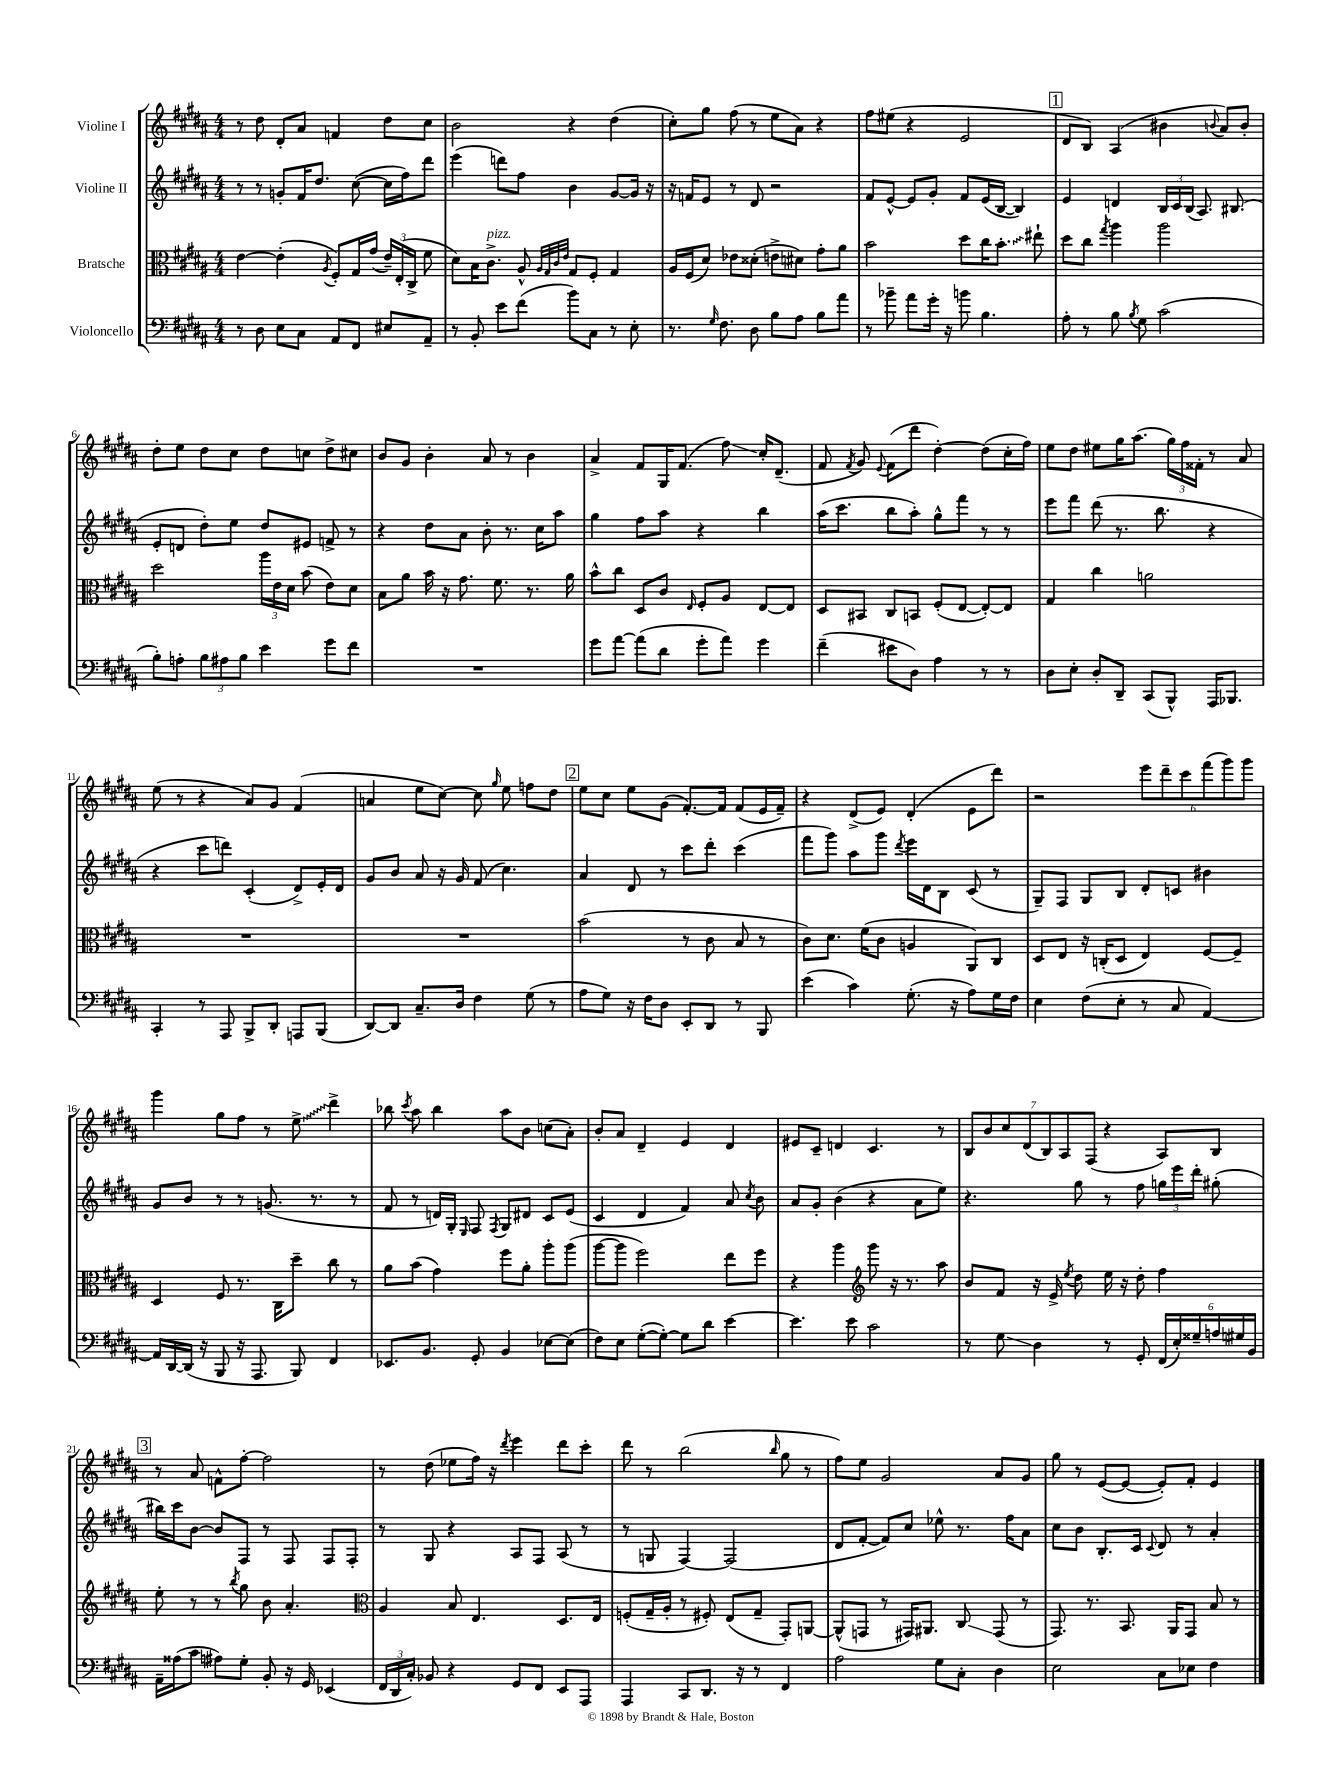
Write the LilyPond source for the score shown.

<<
\new StaffGroup <<
\new Staff = "s0" \with { instrumentName = "Violine I" } {
    \clef treble \key b \major \numericTimeSignature \time 4/4
    \autoBeamOff r8 dis''8 dis'8[-. ais'8] f'4 dis''8[ cis''8] |
    b'2 r4 dis''4( |
    cis''8[-.) gis''8] fis''8( r8 e''8[ ais'8]) r4 |
    fis''8[ eis''8]( r4 e'2 |
    \mark \markup { \box "1" } dis'8[ b8]) ais4( bis'4 \appoggiatura { b'8 } ais'8[) b'8]-. |
    dis''8[-. e''8] dis''8[ cis''8] dis''8[ c''8] dis''8[-> cis''8] |
    b'8[ gis'8] b'4-. ais'8 r8 b'4 |
    ais'4-> fis'8[ gis16 fis'8.]( fis''8\glissando) cis''16[-. dis'8.]--( |
    fis'8 \acciaccatura { fis'8 } gis'8) \appoggiatura { e'8 } fis'8[( dis'''8] dis''4~-.) dis''8[( cis''16-. fis''16]) |
    e''8[ dis''8] eis''8[ gis''16 ais''8.]( \tuplet 3/2 { gis''16[) fis''16 fisis'16]-. } r8 ais'8 |
    e''8( r8 r4 ais'8[) gis'8] fis'4( |
    a'4 e''8[ cis''8]~) cis''8 \grace { gis''16 } e''8 f''8[ dis''8] |
    \mark \markup { \box "2" } e''8[ cis''8] e''8[ gis'8]( fis'8.[~-.) fis'16] fis'8[( e'16 fis'16]--) |
    r4 dis'8[->( e'8]) dis'4-.( e'8[ dis'''8]) |
    r2 \tuplet 6/4 { e'''8[ dis'''8-- cis'''8 fis'''8( gis'''8) gis'''8] } |
    gis'''4 gis''8[ fis''8] r8 \once \override Glissando.style = #'zigzag e''8->\glissando dis'''4-> |
    bes''8 \acciaccatura { cis'''8 } ais''8 bes''4 ais''8[ b'8] c''8[( ais'8]-.) |
    b'8[-. ais'8] dis'4-- e'4 dis'4 |
    eis'8[ cis'8]-- d'4 cis'4. r8 |
    \tuplet 7/4 { b8[ b'8 cis''8 dis'8( b8) ais8 fis8]( } r4 ais8[) b8] |
    \mark \markup { \box "3" } r8 ais'8 f'8[-^ fis''8]~-. fis''2 |
    r8 dis''8( ees''8[ fis''16]) r16 \acciaccatura { dis'''8 } e'''4 dis'''8[ cis'''8]-. |
    dis'''8 r8 b''2( \grace { b''16 } gis''8 r8 |
    fis''8[) e''8] gis'2 ais'8[ gis'8] |
    gis''8 r8 e'8[~( e'8]~ e'8[-.) fis'8]-. e'4 \bar "|." |
}
\new Staff = "s1" \with { instrumentName = "Violine II" } {
    \clef treble \key b \major \numericTimeSignature \time 4/4
    \autoBeamOff r8 r8 g'8[-. fis'16 dis''8.] cis''8~( cis''16[ fis''16) dis'''8] |
    e'''4( d'''8[) fis''8] b'4 gis'8[~ gis'16] r16 |
    r16 f'16[ e'8] r8 dis'8 r2 |
    fis'8[ e'8]~-^ e'8[ gis'8]-. fis'8[ e'16( b16]~ b4) |
    \mark \markup { \box "1" } e'4 d'4 \tuplet 3/2 { b16[ cis'16 b16]( } ais8.) bis8.( |
    e'8[-. d'8] dis''8[-.) e''8] dis''8[ eis'8] f'8-> r8 |
    r4 dis''8[ ais'8] b'8-. r8. cis''16[ ais''8] |
    gis''4 fis''8[ ais''8] r4 b''4 |
    ais''16[( cis'''8.] b''8[ ais''8]-.) gis''8[-^ fis'''8] r8 r8 |
    e'''8[ fis'''8] dis'''8( r8. b''8. r4 |
    r4 cis'''8[ d'''8]) cis'4-.( dis'8[->) e'16-. dis'16] |
    gis'8[ b'8] ais'8 r16 gis'16 fis'8( cis''4.) |
    \mark \markup { \box "2" } ais'4 dis'8 r8 cis'''8[ dis'''8]-. cis'''4( |
    fis'''8[ gis'''8]) ais''8[ gis'''8] \acciaccatura { dis'''8 } e'''16[ dis'16 b8] cis'8( r8 |
    gis8[--) fis8] gis8[ b8] dis'8[-. c'8] bis'4 |
    gis'8[ b'8] r8 r8 g'8.( r8. r8 |
    fis'8 r8 d'16[) gis16]-. \grace { e16 } fis8 \acciaccatura { fis8 } gis8[ dis'8] cis'8[ e'8]( |
    cis'4 dis'4 fis'4) ais'8 \acciaccatura { cis''8 } b'8 |
    ais'8[ gis'8]-. b'4( r4 ais'8[ e''8]) |
    r4. gis''8 r8 fis''8 \tuplet 3/2 { g''16[ e'''16 dis'''16]-. } gis''8-.( |
    \mark \markup { \box "3" } bis''16[) cis'''16 b'8]~ b'8[ fis8] r8 fis8 fis8[ fis8]-. |
    r8 gis8 r4 ais8[ fis8] ais8( r8 |
    r8 g8 fis4~) fis2( |
    dis'8[ fis'8]~-. fis'8[) cis''8] ees''8-^ r8. fis''16[ ais'8] |
    cis''8[ b'8] b8.[-. cis'16] \appoggiatura { cis'8 } dis'8 r8 ais'4-. \bar "|." |
}
\new Staff = "s2" \with { instrumentName = "Bratsche" } {
    \clef alto \key b \major \numericTimeSignature \time 4/4
    \autoBeamOff e'4~ e'4-.( \acciaccatura { ais8 } fis8[-.) gis16 gis'16]( \tuplet 3/2 { e'16[--) e16-.( cis16]-> } fis'8 |
    dis'8[) b16 cis'8.]->^\markup { \italic "pizz." } ais8-^ \grace { ais32[ gis32 cis'32 e'32] } gis8[ fis8]-. gis4 |
    ais16[ fis16( dis'8]) ees'8[ disis'8]-.( e'8[-> dis'8]) gis'8[-. ais'8] |
    b'2 dis''8[ cis''16 \once \override Glissando.style = #'zigzag b'8.]-.\glissando eis''8-! |
    \mark \markup { \box "1" } dis''8[ cis''8] \acciaccatura { gis''8 } ais''4 ais''2 |
    dis''2 \tuplet 3/2 { ais''16[ e'16 dis'16] } b'8( e'8[) dis'8] |
    b8[ ais'8] b'16 r16 gis'8. fis'8. r8. ais'16 |
    b'8[-^ cis''8] dis8[ cis'8] \grace { e16 } fis8[-. ais8] e8[~ e8] |
    dis8[ bis,8] cis8[ b,8] fis8[-.( e8]~ e8[~-.) e8] |
    gis4 cis''4 a'2 |
    R1 |
    R1 |
    \mark \markup { \box "2" } b'2( r8 cis'8 b8 r8 |
    cis'8[) dis'8.] fis'16[( cis'8] a4 ais,8[) cis8] |
    dis8[ e8] r16 c16[-.( dis8] e4) fis8[~ fis8]-- |
    dis4 fis8 r8. cis16[ dis''8]-- cis''8 r8 |
    ais'8[ b'8]( gis'4) fis''8[ ais'8]-. ais''8[-. ais''8]( |
    ais''8[~ ais''8] fis''2) e''8[ fis''8] |
    r4 ais''4 \clef treble gis'''8 r16 r8. ais''8 |
    b'8[ fis'8] r16 e'16-> \acciaccatura { e''8 } dis''8 e''16 r16 dis''8-. fis''4 |
    \mark \markup { \box "3" } e''8-. r8 r8 \acciaccatura { b''8 } gis''8 b'8 ais'4.-. |
    \clef alto ais4 b8 e4. dis8.[ e16] |
    f8[-.( gis16-- ais16]-. r8 fis8-.) e8[( gis8]-- gis,8[-.) a,8]~ |
    a,8[-^( g,8] r8 gis,16[) ais,8.] cis8\glissando gis,8( r8 |
    gis,8.) r8. b,8. ais,16[ gis,8] b8 r8 \bar "|." |
}
\new Staff = "s3" \with { instrumentName = "Violoncello" } {
    \clef bass \key b \major \numericTimeSignature \time 4/4
    \autoBeamOff r8 dis8 e8[ cis8] ais,8[ fis,8] eis8[ ais,8]-- |
    r8 b,8-. e'8[ fis'8]( b'8[) cis8] r8 e8-. |
    r8. \grace { gis16 } fis8. dis8 b8[ ais8] b8[ ais'8] |
    r8 bes'8-- ais'8[ gis'16]-. r16 b'8 b4. |
    \mark \markup { \box "1" } ais8-. r8 b8 \acciaccatura { b8 } gis8 cis'2( |
    b8[-.) a8]-. \tuplet 3/2 { b8[ ais8 b8] } e'4 gis'8[ fis'8] |
    R1 |
    gis'8[ ais'8]~ ais'8[( dis'8] gis'8[-. ais'8]) gis'4 |
    fis'4--( eis'8[ dis8]) ais4 r8 r8 |
    dis8[ e8]-. dis8[-. dis,8]-- cis,8[( b,,8]-^) ais,,16[ bes,,8.] |
    cis,4-. r8 ais,,8 b,,8[-> dis,8]-. a,,8[ b,,8]( |
    dis,8[~) dis,8] cis8.[-- dis16] fis4 gis8( r8 |
    \mark \markup { \box "2" } ais8[ gis8]) r16 fis16[ dis8] e,8[-. dis,8] r8 b,,8 |
    e'4( cis'4) gis8.-.( r16 ais8[) gis16 fis16] |
    e4 fis8[( e8]-. r8 cis8 ais,4~) |
    ais,16[ dis,16~ dis,16]( r16 b,,8 r16 ais,,8. b,,8) fis,4 |
    ees,8.[ b,8.] gis,8-. b,4 ees8[~ ees8]( |
    fis8[) e8] gis8[~-.( gis8]~-.) gis8[ dis'8] e'4~ |
    e'4. e'8 cis'2 |
    r8 gis8\glissando dis4 r8 gis,8-. \tuplet 6/4 { fis,16[( e16-.) gisis16-- a16 gis16 b,16] } |
    \mark \markup { \box "3" } ais,16[-- aisis16( cis'8] ais8[) gis8]-. b,8-. r16 gis,16 ees,4( |
    \tuplet 3/2 { fis,16[ dis,16 cis16]-.) } bes,8 r4 gis,8[ fis,8] e,8[ ais,,8] |
    ais,,4 cis,8[ dis,8.] r16 r8 fis,4 |
    ais2 gis8[ cis8]-. dis4 |
    e2 cis8[ ees8] fis4 \bar "|." |
}
>>
>>
